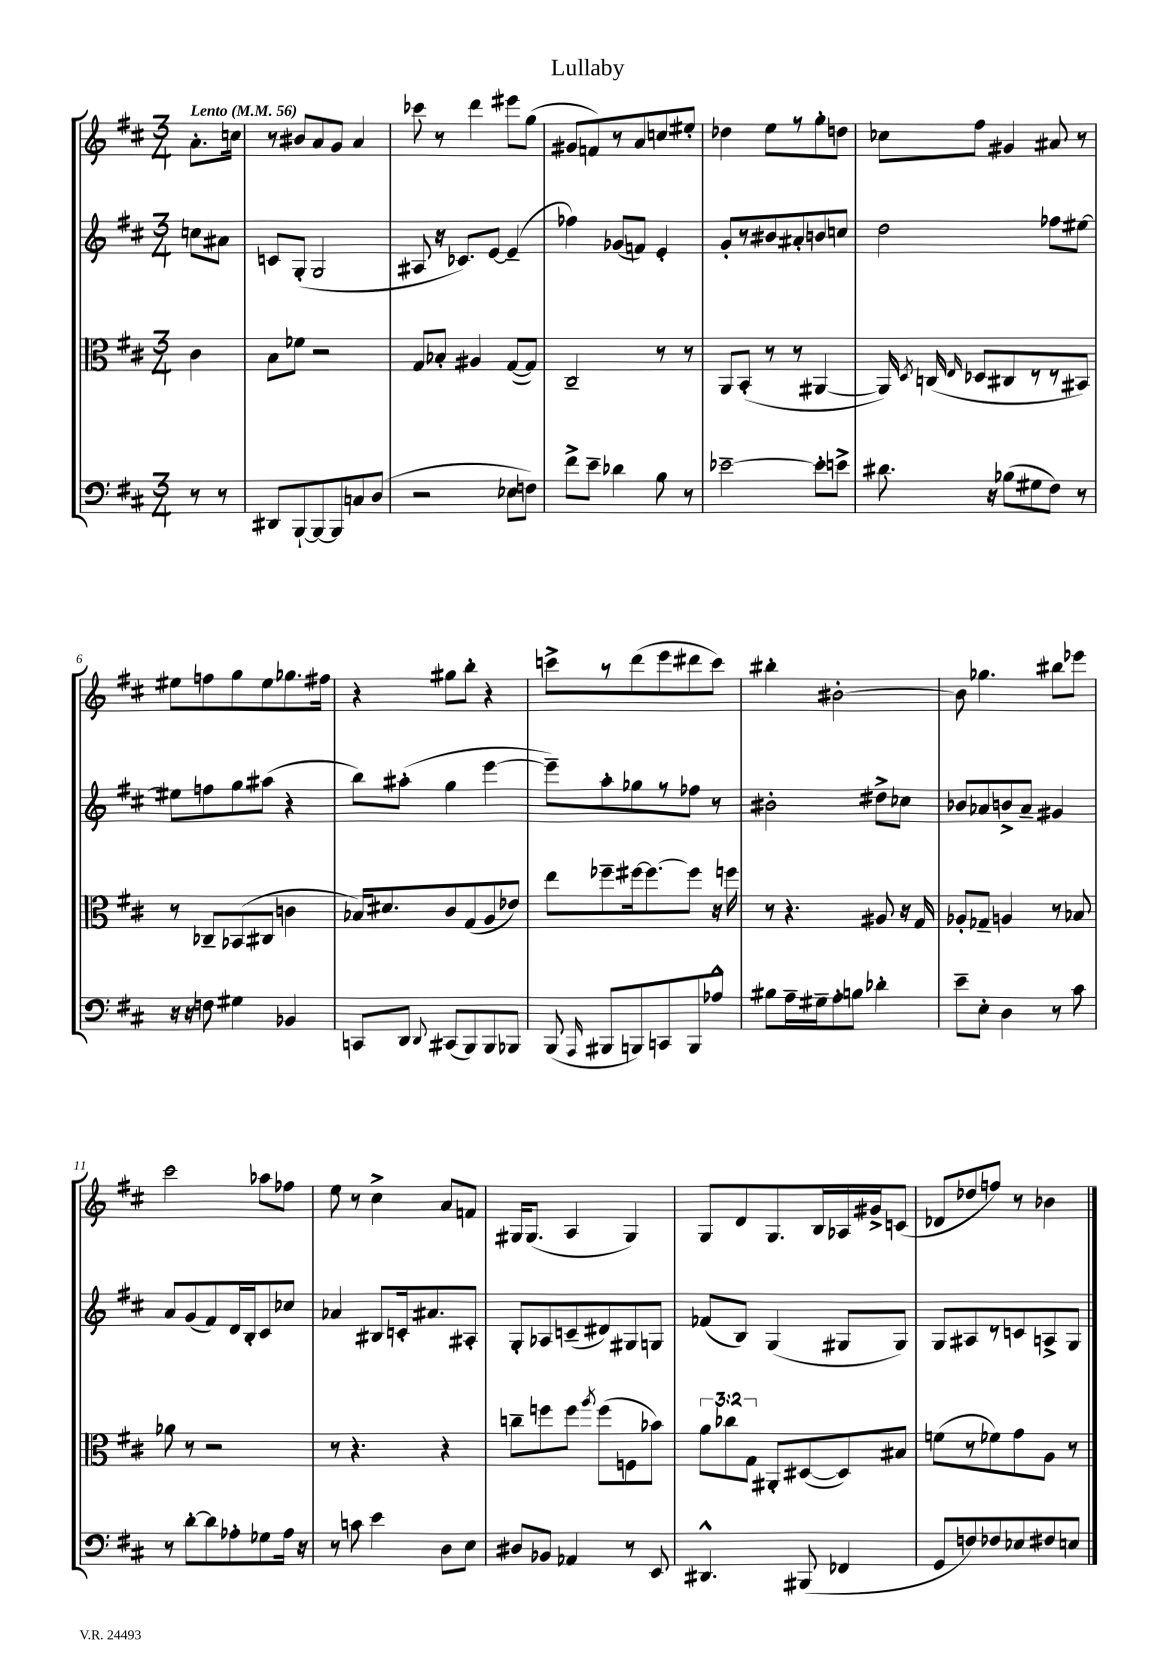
\header { title = "Lullaby" }
<<
\new StaffGroup <<
\new Staff = "s0" {
    \clef treble \key d \major \numericTimeSignature \time 3/4 \partial 4 \tempo "Lento" 4 = 56
    \autoBeamOff a'8.[-. c''16] |
    r8 bis'8[ a'8 g'8] a'4 |
    ces'''8 r8 d'''4 eis'''8[ g''8]( |
    gis'8[ f'8) r8 a'8 c''8 eis''8]-. |
    des''4 e''8[ r8 g''8-. d''8] |
    ces''8[ fis''8] gis'4 ais'8 r8 |
    eis''8[ f''8 g''8 eis''8 ges''8. fis''16] |
    r4 gis''8[ b''8]-. r4 |
    c'''8[-> r8 d'''8( e'''8 dis'''8 c'''8]) |
    bis''4-. bis'2~-. |
    bis'8 ges''4. bis''8[ ees'''8] |
    cis'''2 aes''8[ fes''8] |
    e''8 r8 cis''4-> a'8[ f'8] |
    gis16[ gis8.]( a4 gis4) |
    g8[ d'8 g8. b16 aes16 gis'16-> c'8]( |
    des'8[ des''8 f''8]) r8 bes'4 \bar "|." |
}
\new Staff = "s1" {
    \clef treble \key d \major \numericTimeSignature \time 3/4 \partial 4
    \autoBeamOff c''8[ ais'8] |
    c'8[ g8]-.( g2 |
    ais8 r16 ces'8.[) e'8]~ e'4--( |
    fes''4) ges'8[( f'8]) e'4-. |
    g'8[-. r8 bis'8 ais'8-. b'8 c''8] |
    d''2 fes''8[ eis''8]~ |
    eis''8[ f''8 g''8 ais''8]( r4 |
    b''8[) ais''8]-.( g''4 e'''4~ |
    e'''8[--) a''8-. ges''8 r8 fes''8] r8 |
    bis'2-. dis''8[-> ces''8] |
    bes'8[ aes'8 b'8-> aes'8]-- gis'4 |
    a'8[ g'8( fis'8) d'16 b16-. cis'8 ces''8] |
    aes'4 bis8[ c'16-. ais'8. ais8]-. |
    g8[-. aes8 c'8--( dis'8) gis8 g8] |
    fes'8[( b8]) g4( gis8[ gis8]) |
    g8[ ais8 r8 c'8 a8-> g8] \bar "|." |
}
\new Staff = "s2" {
    \clef alto \key d \major \numericTimeSignature \time 3/4 \override Staff.TupletNumber.text = #tuplet-number::calc-fraction-text \partial 4
    \autoBeamOff cis'4 |
    b8[ fes'8] r2 |
    g8[ bes8]-. ais4 g8[~( g8]) |
    cis2-- r8 r8 |
    a,8[ b,8]-.( r8 r8 ais,4~ |
    ais,16) \acciaccatura { d8 } c16( \grace { e16 } des8[ cis8 r8 r8 bis,8]) |
    r8 ces8[-- bes,8( cis8] c'4 |
    bes16[) dis'8. cis'8 g8( a8 ees'8]) |
    e''8[ fes''8-- fis''16~ fis''8.~ fis''8] r16 f''16 |
    r8 r4. ais8 r16 g16 |
    aes8[-. ges8]-- a4 r8 bes8 |
    aes'8 r8 r2 |
    r8 r4. r4 |
    c''8[-- f''8 f''8] \acciaccatura { a''8 } f''8[( f8 bes'8]) |
    \tuplet 3/2 { a'8[ ces''8 g8] } ais,8[-. dis8~( dis8) bis8] |
    f'8[( r8 fes'8) g'8 a8] r8 \bar "|." |
}
\new Staff = "s3" {
    \clef bass \key d \major \numericTimeSignature \time 3/4 \partial 4
    \autoBeamOff r8 r8 |
    dis,8[ b,,8~-! b,,8~ b,,8 c8 d8]( |
    r2 ees8[ f8]) |
    fis'8[-> e'8]-- des'4 b8 r8 |
    ees'2~-- ees'8[-. e'8]-> |
    dis'8. r16 bes8[( gis8 fis8]) r8 |
    r16 r16 f8 gis4 bes,4 |
    c,8[ d,8] \appoggiatura { d,8 } cis,8[( b,,8) b,,8 bes,,8] |
    b,,8( \grace { a,,16 } bis,,8[ b,,8) c,8 b,,8 aes8]-^ |
    bis8[ a16-- gis16-- a8-. b8] des'4-. |
    e'8[-- e8]-. d4 r8 cis'8 |
    r8 d'8[~-. d'8 aes8-. ges8 aes16] r16 |
    r8 c'8 e'4 d8[ e8] |
    dis8[ bes,8] aes,4 r8 e,8 |
    dis,4.-^ bis,,8( fes,4 |
    g,8[ f8) fes8 ees8 fis8 e8] \bar "|." |
}
>>
>>
